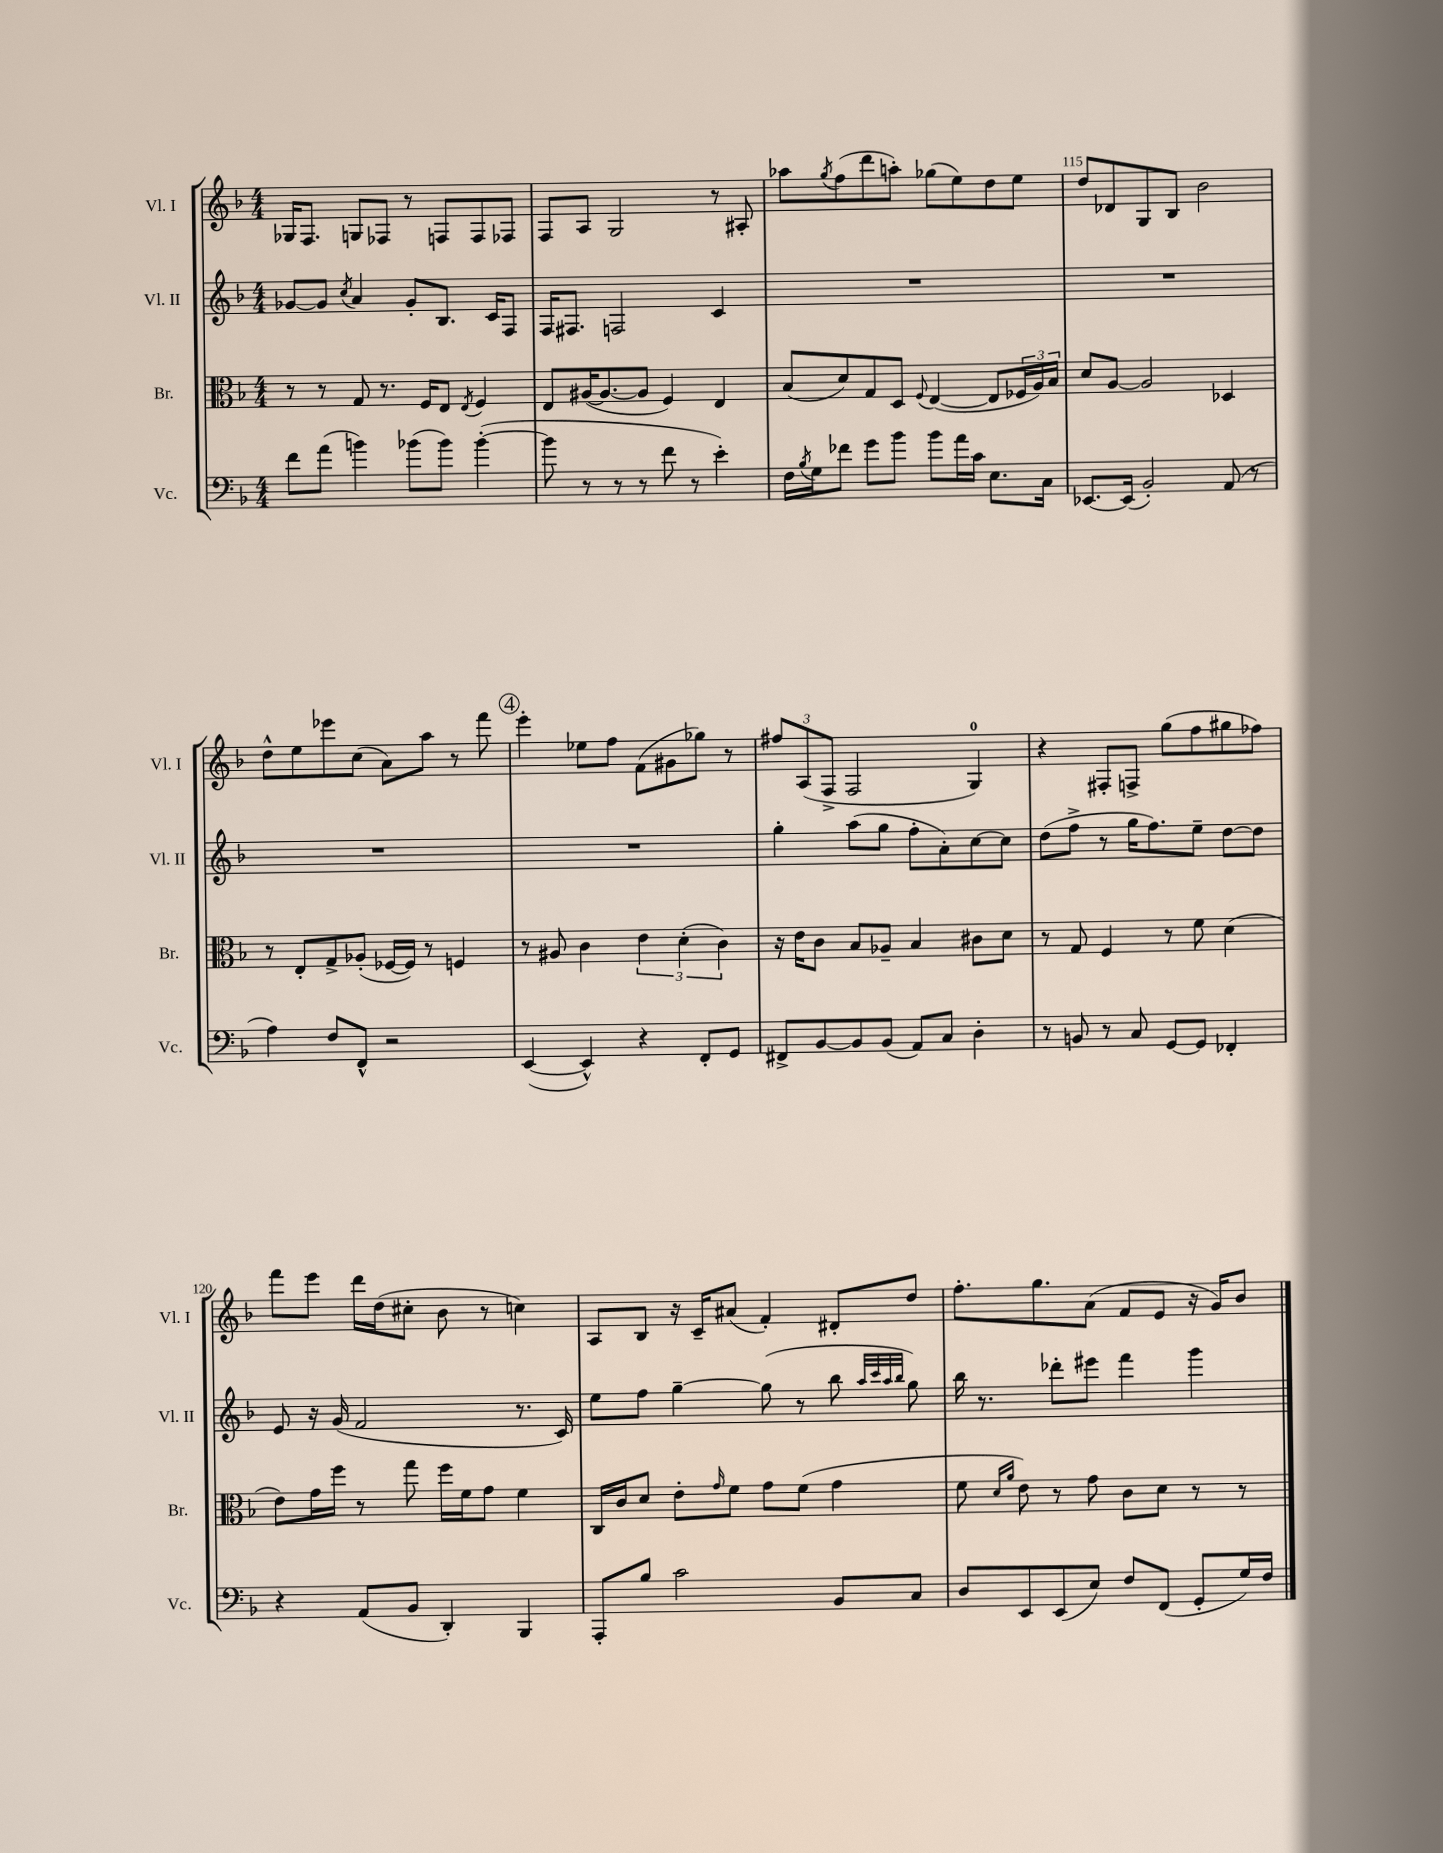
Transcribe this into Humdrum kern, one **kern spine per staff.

**kern	**kern	**kern	**kern
*part4	*part3	*part2	*part1
*staff4	*staff3	*staff2	*staff1
*I"Vc.	*I"Br.	*I"Vl. II	*I"Vl. I
*I'Vc.	*I'Br.	*I'Vl. II	*I'Vl. I
*clefF4	*clefC3	*clefG2	*clefG2
*k[b-]	*k[b-]	*k[b-]	*k[b-]
*M4/4	*M4/4	*M4/4	*M4/4
=112	=112	=112	=112
8f\L	8r	[8g-X/L	16G-X/KL
.	.	.	8.F/J
(8a\J	8r	8g-/J]	.
.	.	8qcc/	.
4bn\)	8G/	4a/	8Gn/L
.	8.r	.	8F-X/J
(8b-X\L	.	8g-'/L	8r
.	16F/KL	.	.
8b-\J)	8E/J	8.B-/J	8Fn/L
.	8qE/	.	.
([4b-'\	4F/	.	8F/
.	.	16c/KL	.
.	.	8F/J	8F-X/J
=113	=113	=113	=113
8b-\]	8E/L	16F/KL	8F/L
.	.	8.F#X/J	.
8r	([16A#X/K	.	8A/J
.	8.A#/_	.	.
8r	.	2Fn/	2G/
8r	8A#/J]	.	.
8f\	4F/)	.	.
8r	.	.	.
4e'\)	4E/	4c/	8r
.	.	.	8A#X'/
=114	=114	=114	=114
16F\LL	(8B-/L	1r	8aa-X\L
8qB-/	.	.	.
16G\J	.	.	.
.	.	.	8qgg/
8f-X\J	8d/)	.	(8ff\
8g\L	8G/	.	8ddd\
8b-\J	8D/J	.	8aan'\J)
.	8qqF/	.	.
8b-\L	([4E/	.	(8gg-X\L
16a\L	.	.	8ee\)
16c\JJ	.	.	.
8.E\L	8E/L]	.	8dd\
.	24F-X/L	.	8ee\J
.	24A/)	.	.
16C\Jk	.	.	.
.	24B-/JJ	.	.
=115	=115	=115	=115
[8.EE-X/L	8d/L	1r	8dd/L
.	[8A/J	.	8d-X/
(16EE-/Jk]	.	.	.
2BB-'/)	2A/]	.	8G/
.	.	.	8B-/J
.	.	.	2b-\
(8AA/	4D-X/	.	.
8r	.	.	.
!!LO:LB:g=z
=116	=116	=116	=116
4A\)	8r	1r	8dd^^\L
.	8E'/L	.	8ee\
8F/L	8G^/	.	8eee-X\
8FF^^/J	(8A-X'/J	.	(8cc\J
2r	[16F-X/LL	.	8a\L)
.	16F-/JJ])	.	.
.	8r	.	8aa\J
.	4Fn/	.	8r
.	.	.	8fff\
!!LO:REH:place=s1:t=4
=117	=117	=117	=117
([4EE/	8r	1r	4eee'\
.	8A#X/	.	.
4EE^^/])	4c\	.	8ee-X\L
.	.	.	8ff\J
4r	6e\	.	(8f\L
.	.	.	8g#X\
.	(6d'\	.	.
8FF'/L	.	.	8gg-X\J)
.	6c\)	.	.
8GG/J	.	.	8r
=118	=118	=118	=118
8FF#X^/L	16r	4gg'\	12ff#X/L
.	16e\KL	.	.
.	.	.	(12A/
[8BB-/	8c\J	.	.
.	.	.	12F^/J
8BB-/]	8B-/L	(8aa\L	2F/
(8BB-/J	8A-X~/J	8gg\J	.
8AA/L)	4B-/	8ff'\L	.
8C/J	.	8a'\)	.
4D'\	8c#X\L	[8cc\	4G/)
.	8d\J	8cc\J]	.
=119	=119	=119	=119
8r	8r	(8dd\L	4r
8BBn/	8G/	8ff^\J	.
8r	4F/	8r	8F#X'/L
8C/	.	16gg\KL	8Fn^/J
.	.	8.ff\)	.
[8GG/L	8r	.	(8gg\L
8GG/J]	8f\	8ee~\J	8ff\
4FF-X'/	(4d\	[8dd\L	8gg#X\
.	.	8dd\J]	8ff-X\J)
!!LO:LB:g=z
=120	=120	=120	=120
4r	8e\L)	8e/	8fff\L
.	16g\L	16r	8eee\J
.	16ff\JJ	(16g/	.
(8AA/L	8r	2f/	16ddd\LL
.	.	.	(16dd\J
8BB-/J	8gg\	.	8cc#X'\J
4DD'/)	16ff\LL	.	8b-\
.	16f\J	.	.
.	8g\J	.	8r
4BBB-/	4f\	8.r	4ccn\)
.	.	16c/)	.
=121	=121	=121	=121
8AAA'/L	16C/LL	8ee\L	8A/L
.	16c/J	.	.
8B-/J	8d/J	8ff\J	8B-/J
2c\	8e'\L	[4gg~\	16r
.	.	.	16c~/KL
.	16qqg/	.	.
.	8f\J	.	(8a#X/J
.	8g\L	(8gg\]	4f'/)
.	(8f\J	8r	.
8BB-/L	4g\	8bb-\	8d#X'/L
.	.	32qqaa/LLL	.
.	.	32qqccc/	.
.	.	32qqaa/	.
.	.	32qqbb-/JJJ	.
8C/J	.	8gg\)	8dd/J
=122	=122	=122	=122
8D/L	8f\	16bb-\	8.ff'\L
.	.	8.r	.
.	16qqd/LL	.	.
.	16qqa/JJ	.	.
8EE/	8e\)	.	.
.	.	.	8.gg\
(8EE/	8r	8ddd-X'\L	.
8E/J)	8g\	8eee#X\J	(8a\J
8F/L	8c\L	4fff\	8f/L
(8FF/J	8d\J	.	8e/J
8GG'/L	8r	4ggg\	16r
.	.	.	16g/KL)
16G/L)	8r	.	8b-/J
16F/JJ	.	.	.
==	==	==	==
*-	*-	*-	*-
